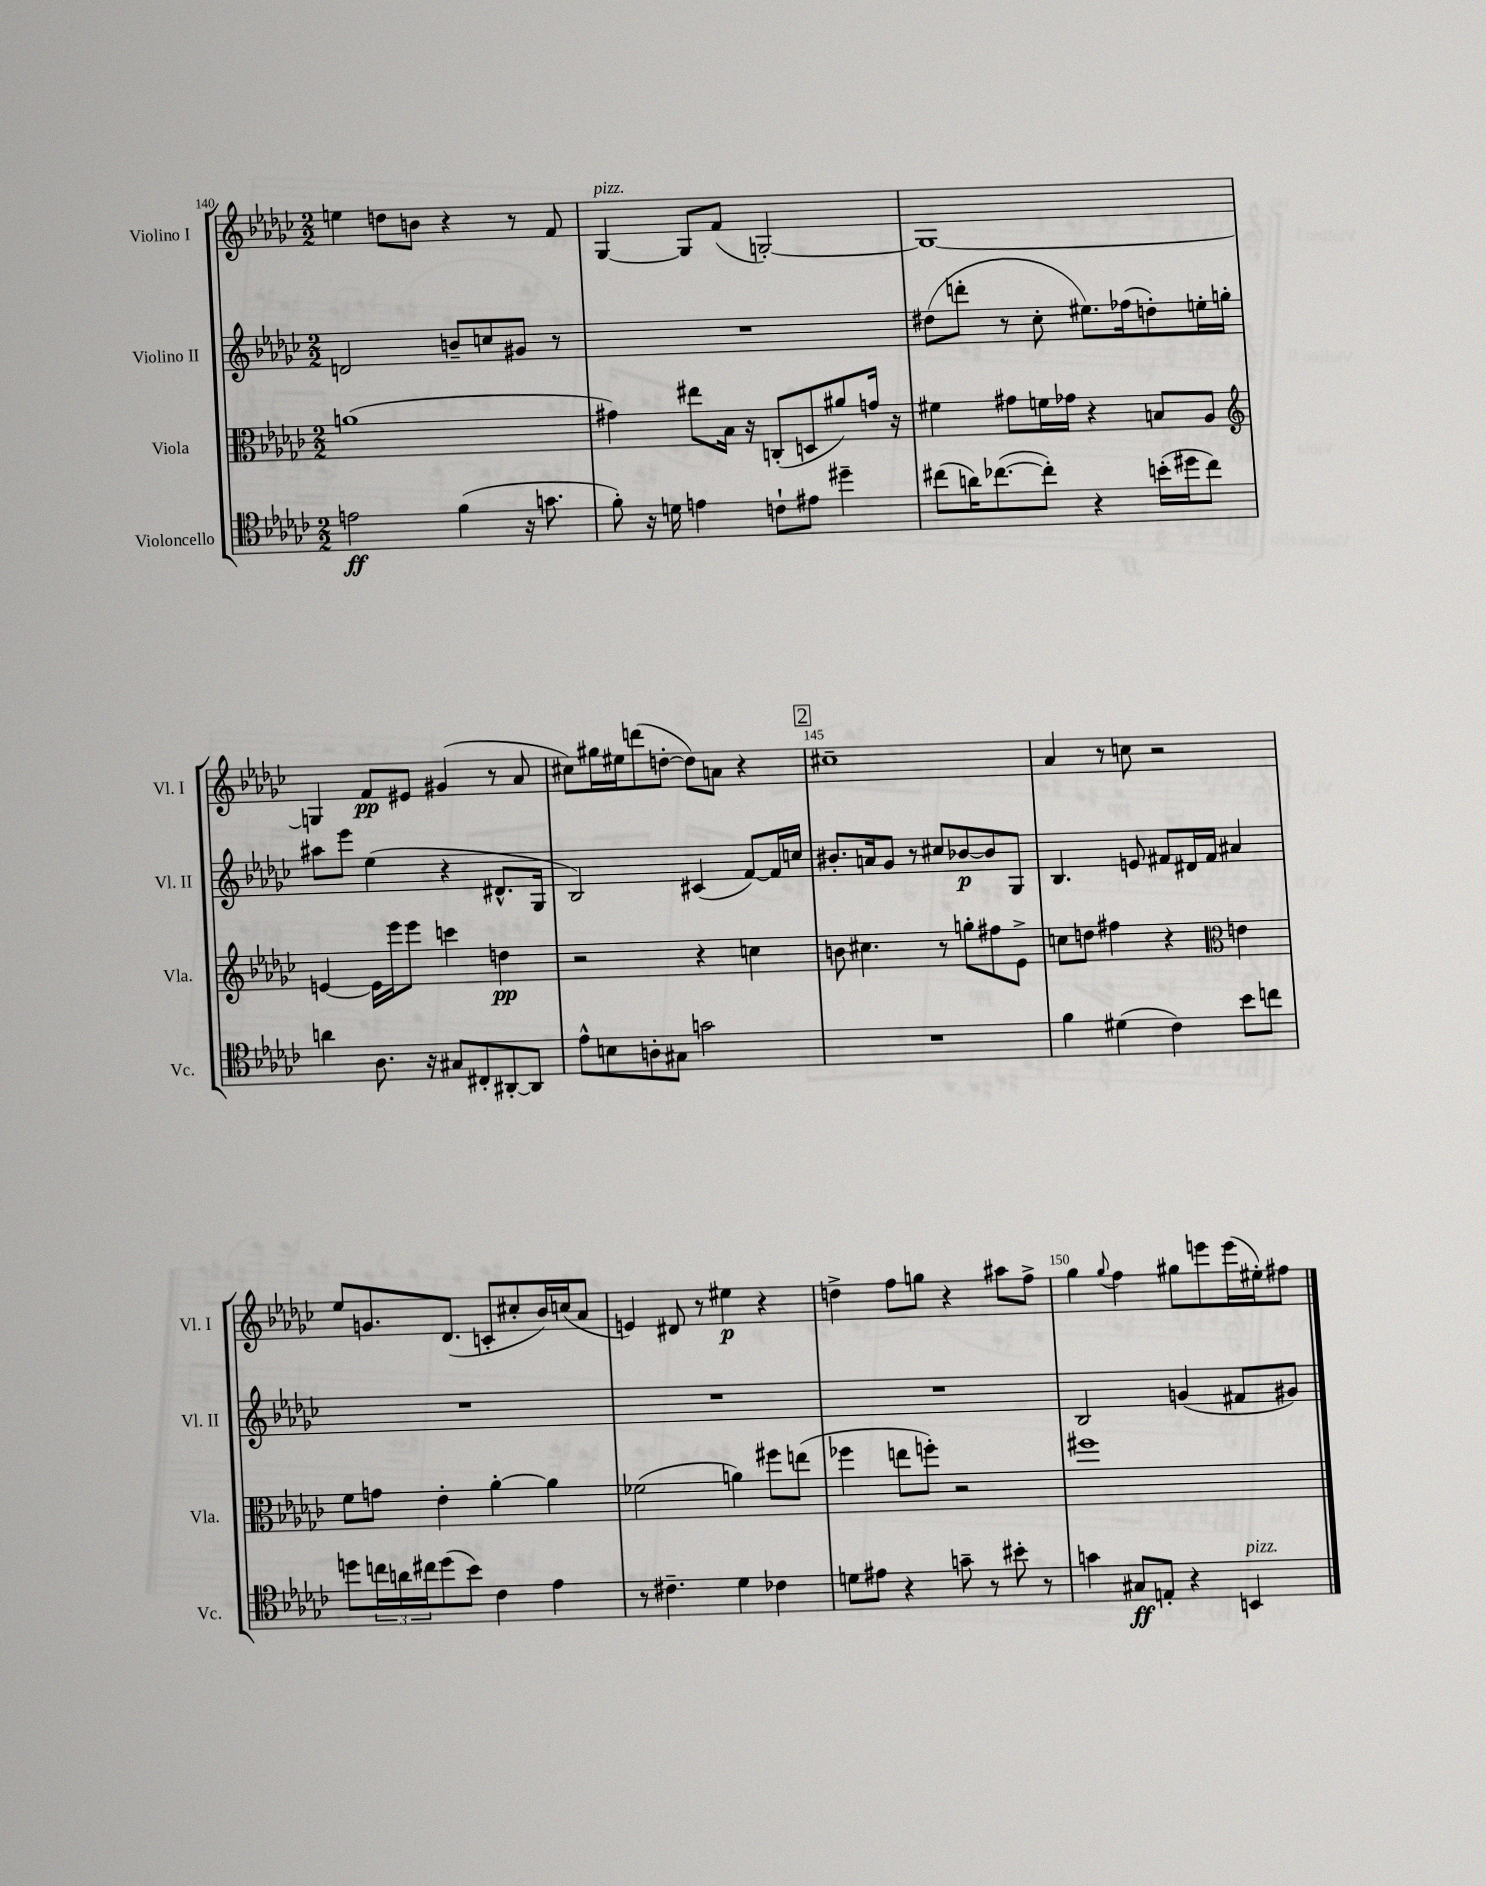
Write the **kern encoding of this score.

**kern	**kern	**kern	**kern
*staff4	*staff3	*staff2	*staff1
*clefC4	*clefC3	*clefG2	*clefG2
*k[b-e-a-d-g-c-]	*k[b-e-a-d-g-c-]	*k[b-e-a-d-g-c-]	*k[b-e-a-d-g-c-]
*M2/2	*M2/2	*M2/2	*M2/2
2e\	(1a	2d/	4ee\
.	.	.	8dd\L
.	.	.	8b\J
(4f\	.	8b~/L	4r
.	.	8cc/	.
16r	.	8g#/J	8r
8.g\	.	.	.
.	.	8r	8f/
=	=	=	=
8f'\)	4g#\)	1r	[4G-/
16r	.	.	.
16d\	.	.	.
4e\	8ee#\L	.	8G-/]L
.	16B-\Jk	.	(8f/J
.	16r	.	.
8c`\L	(8C'/L	.	[2G'/)
8e#\J	8D/	.	.
4dd#~\	8a#/)	.	.
.	16g/Jk	.	.
.	16r	.	.
=	=	=	=
(8cc#\L	4f#\	(8dd#\L	1G_
16a\K)	.	8ddd'\J	.
([8.cc-\	.	.	.
.	8g#\L	8r	.
8cc-'\]J)	16f\L	8cc-'\	.
.	16g-\JJ	.	.
4r	4r	8.ee#\L)	.
.	.	(16ff-\k	.
(16b'\LL	8B/L	8dd'\)	.
16dd#\J	.	.	.
8cc-\J)	8A-/J	16ee'\L	.
.	.	16gg'\JJ	.
=	=	=	=
*	*clefG2	*	*
4a\	[4e/	8aa#\L	4G/]
.	.	8eee-\J	.
8.A-\	16e\]LL	(4ee-\	8f/L
.	16eee-\J	.	.
.	8eee-\J	.	8e#/J
16r	.	.	.
8G#/L	4ccc\	4r	(4g#/
8C#'/	.	.	.
[8AA#'/	4dd\	8.d#^^/L	8r
8AA#/]J	.	.	8a-/
.	.	16G-/Jk	.
=	=	=	=
8e-^^\L	2r	2B-/)	8cc#\L)
8B\	.	.	16gg#\L
.	.	.	16ee#\J
8A'\	.	.	(8ddd\
8G#\J	.	.	[8dd'\J
2g\	4r	(4c#/	8dd\]L)
.	.	.	8a\J
.	4cc\	[8f/L)	4r
.	.	16f/]L	.
.	.	16cc/JJ	.
=	=	=	=
1r	8b\	8.b#'/L	1cc#~
.	4.cc#\	.	.
.	.	16a/k	.
.	.	8g-/J	.
.	.	8r	.
.	8r	8cc#/L	.
.	8gg'\L	[8b-/	.
.	8ff#\	8b-/]	.
.	8e-^\J	8G-/J	.
=	=	=	=
4f\	8cc\L	4.B-/	4a-/
.	8dd\J	.	.
(4d#\	4ff#\	.	8r
.	.	8e/	8cc\
4c-\)	4r	8f#/L	2r
.	.	16d#/L	.
.	.	16f#/JJ	.
*	*clefC3	*	*
8b-\L	4e\	4a#/	.
8cc\J	.	.	.
=	=	=	=
8dd\L	8f\L	1r	8ee-/L
24cc\L	8g\J	.	8.g/
24a\	.	.	.
24cc#\J	.	.	.
(8dd\	4e-'\	.	.
.	.	.	(8.d-/J
8b-\J)	.	.	.
4c-\	[4a-'\	.	8c'/L
.	.	.	8cc#'/
4e-\	4a-\]	.	16b-/L)
.	.	.	(16cc/J
.	.	.	8a-/J
=	=	=	=
8r	(2f-\	1r	4e/)
4.c#~\	.	.	.
.	.	.	8d#/
.	.	.	8r
4d-\	4a\)	.	4ee#\
4c-\	8ff#\L	.	4r
.	(8ee\J	.	.
=	=	=	=
8d\L	4ff-\	1r	4dd^\
8e#\J	.	.	.
4r	8ee\L	.	8ff\L
.	8ff'\J)	.	8gg\J
8g~\	2r	.	4r
8r	.	.	.
8b#'\	.	.	8aa#\L
8r	.	.	8ff^\J
=	=	=	=
4g\	1ff#	2B-/	4gg-\
.	.	.	8qqgg-/
8G#/L	.	.	4ff\
8E'/J	.	.	.
4r	.	(4g/	8gg#\L
.	.	.	8eee\
4BB/	.	8f#/L	(16eee\L
.	.	.	16ee#'\J)
.	.	8g#/J)	8ff#\J
==	==	==	==
*-	*-	*-	*-
